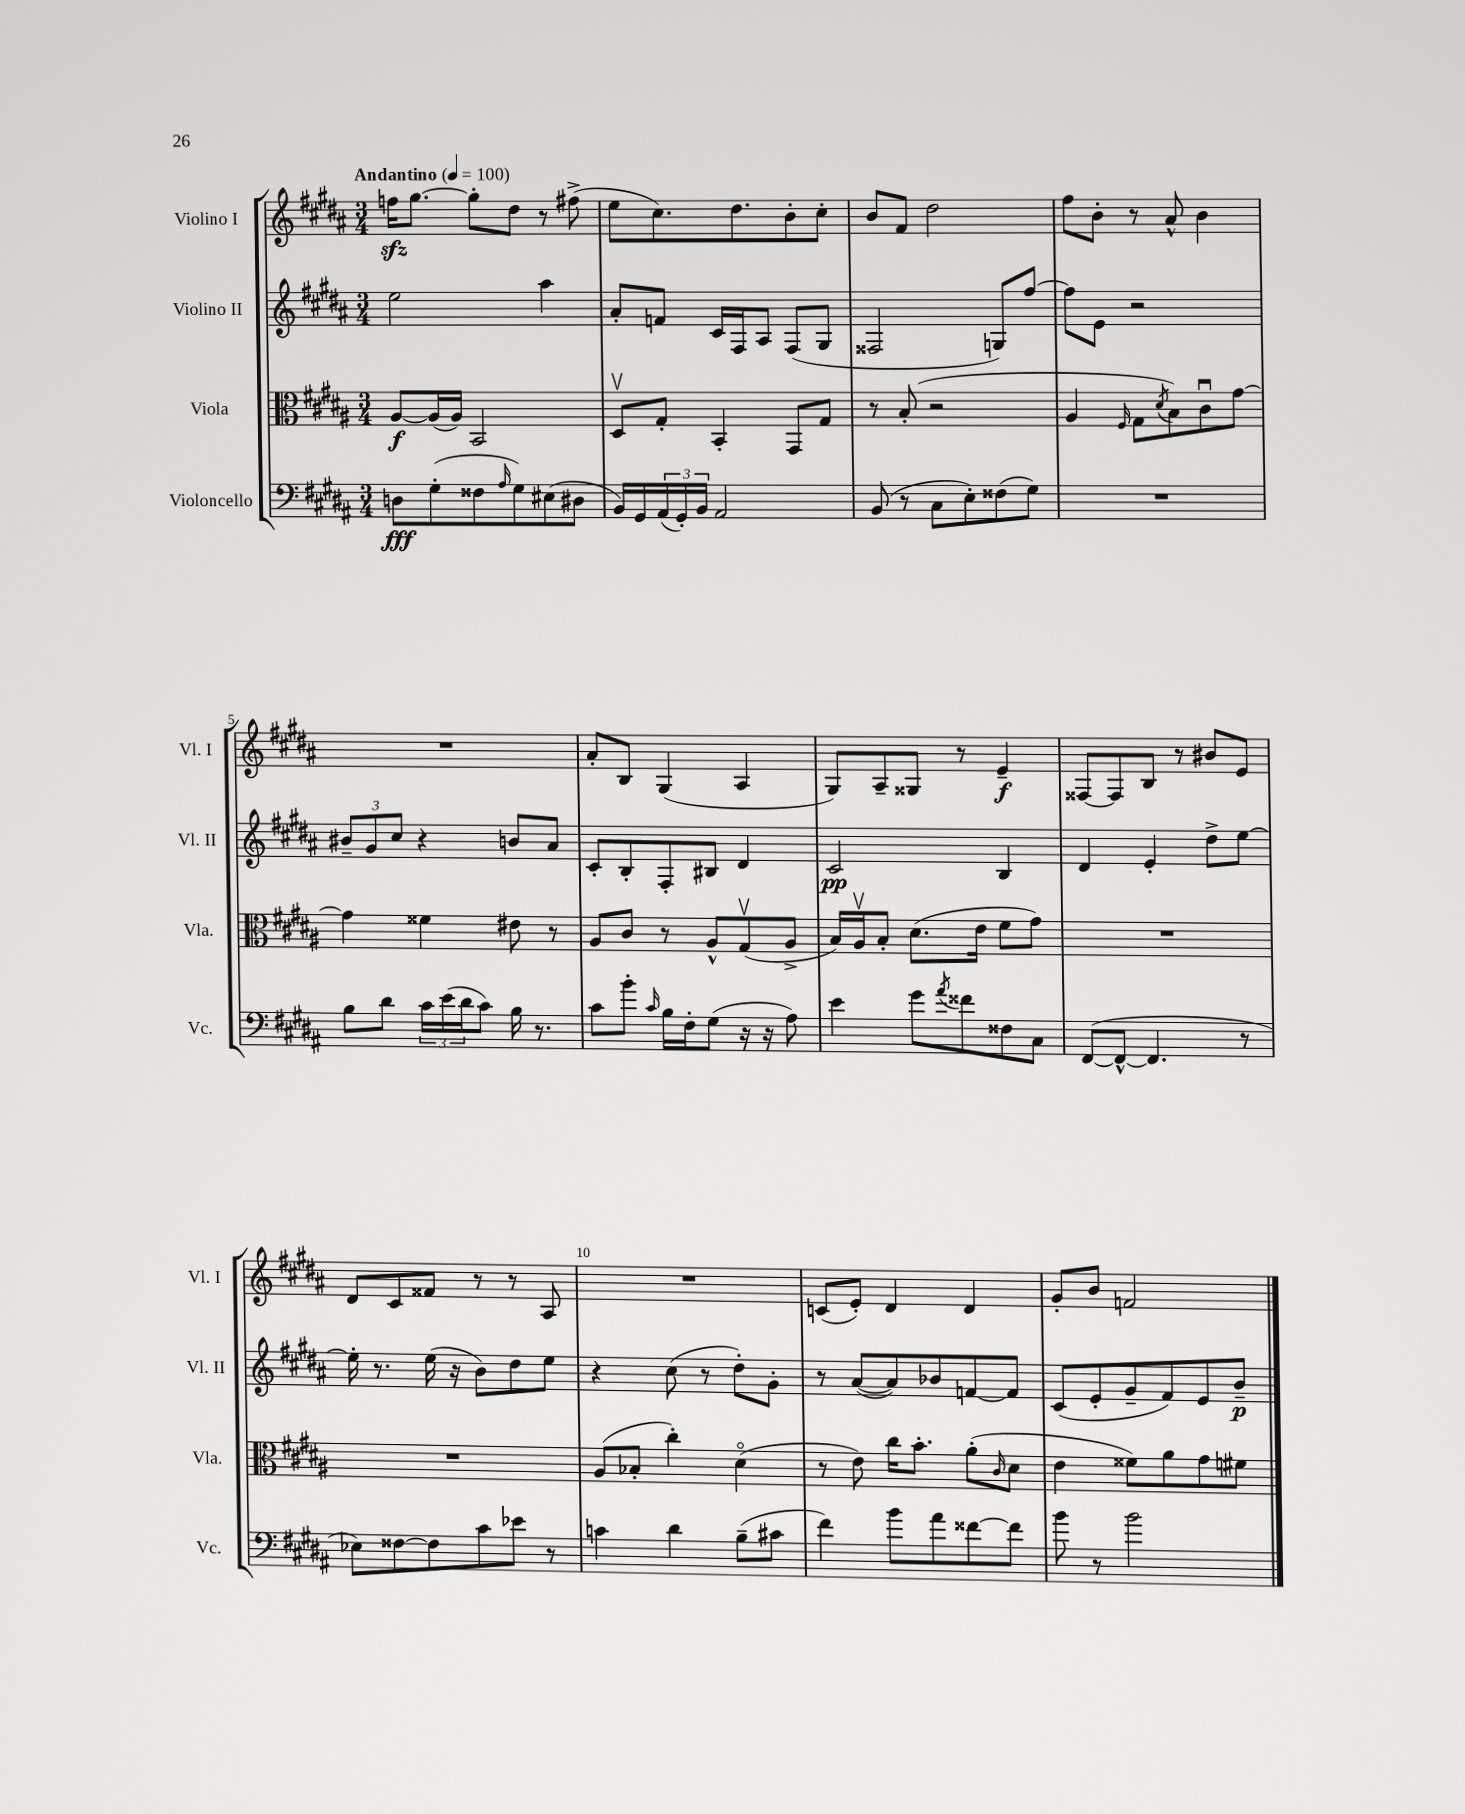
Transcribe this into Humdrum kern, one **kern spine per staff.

**kern	**kern	**kern	**kern
*staff4	*staff3	*staff2	*staff1
*clefF4	*clefC3	*clefG2	*clefG2
*k[f#c#g#d#a#]	*k[f#c#g#d#a#]	*k[f#c#g#d#a#]	*k[f#c#g#d#a#]
*M3/4	*M3/4	*M3/4	*M3/4
*MM100	*MM100	*MM100	*MM100
8D\L	[8A#/L	2ee\	16ff\LK
.	.	.	[8.gg#\J
(8G#'\	(16A#/]L	.	.
.	16A#/JJ)	.	.
8F##\	2BB/	.	8gg#'\]L
16qqA#/	.	.	.
8G#\)	.	.	8dd#\J
(8E#\	.	4aa#\	8r
8D#\J	.	.	(8ff#^\
=	=	=	=
16BB/LL)	8D#v/L	8a#'/L	8ee\L
16GG#/	.	.	.
(24AA#/	8G#'/J	8f/J	8.cc#\)
24GG#'/)	.	.	.
24BB/JJ	.	.	.
2AA#/	4BB'/	16c#/LL	.
.	.	16F#/J	8.dd#\
.	.	8A#/J	.
.	8GG#/L	(8F#/L	8b'\
.	8G#/J	8G#/J	8cc#'\J
=	=	=	=
(8BB/	8r	2F##/	8b/L
8r	(8B'/	.	8f#/J
8C#\L	2r	.	2dd#\
8E'\)	.	.	.
(8F##\	.	8G/L)	.
8G#\J)	.	[8ff#/J	.
=	=	=	=
2.r	4A#/	8ff#\]L	8ff#\L
.	.	8e\J	8b'\J
.	16qqF#/	.	.
.	8G#\L	2r	8r
.	8qd#/	.	.
.	8B\)	.	8a#^^/
.	8c#u\	.	4b\
.	[8g#\J	.	.
=	=	=	=
8B\L	4g#\]	12b#~/L	2.r
.	.	12g#/	.
8d#\J	.	.	.
.	.	12cc#/J	.
24c#\LL	4f##\	4r	.
(24e\	.	.	.
24d#\J	.	.	.
8c#\J)	.	.	.
16B\	8e#\	8b/L	.
8.r	.	.	.
.	8r	8a#/J	.
=	=	=	=
8c#\L	8A#/L	8c#'/L	8a#'/L
8b'\J	8c#/J	8B'/	8B/J
16qqc#/	.	.	.
16B\LL	8r	8F#'/	(4G#/
16F#'\J	.	.	.
(8G#\J	8A#^^/L	8B#/J	.
16r	(8G#v/	4d#/	4A#/
16r	.	.	.
8A#\)	8A#^/J	.	.
=	=	=	=
4e\	16B/LL)	2c#/	8G#/L)
.	16A#v/J	.	.
.	8B'/J	.	8A#~/
8g#\L	(8.d#\L	.	8G##/J
8qa#/	.	.	.
8f##\	.	.	8r
.	16e\Jk	.	.
8F##\	8f#\L	4B/	4e~/
8C#\J	8g#\J)	.	.
=	=	=	=
([8FF#/L	2.r	4d#/	[8F##/L
8FF#^^/_J	.	.	8F##/]
4.FF#/]	.	4e'/	8B/J
.	.	.	8r
.	.	8dd#^\L	8b#/L
8r	.	[8ee\J	8e/J
=	=	=	=
8E-\L)	2.r	16ee'\]	8d#/L
.	.	8.r	.
[8F##\	.	.	8c#/
8F##\]	.	(16ee\	8f##/J
.	.	16r	.
8c#\	.	8b\L)	8r
8e-\J	.	8dd#\	8r
8r	.	8ee\J	8A#/
=	=	=	=
4c\	(8A#/L	4r	2.r
.	8B-'/J	.	.
4d#\	4cc#'\)	(8cc#\	.
.	.	8r	.
(8B~\L	(4d#o\	8dd#'\L)	.
8c#\J	.	8g#'\J	.
=	=	=	=
4f#\)	8r	8r	(8c/L
.	8e\)	([8a#/L	8e'/J)
8b\L	16cc#\LK	8a#/])	4d#/
.	8.b'\J	.	.
8a#\	.	8b-/	.
[8f##\	(8a#'\L	[8f/	4d#/
.	16qqc#/	.	.
8f##\]J	8d#\J	8f/]J	.
=	=	=	=
8b\	4e\	(8c#/L	8g#'/L
8r	.	8e'/	8b/J
2b\	8f##\L)	8g#~/	2f/
.	8a#\	8f#/)	.
.	8g#\	8e/	.
.	8f#\J	8b~/J	.
==	==	==	==
*-	*-	*-	*-
